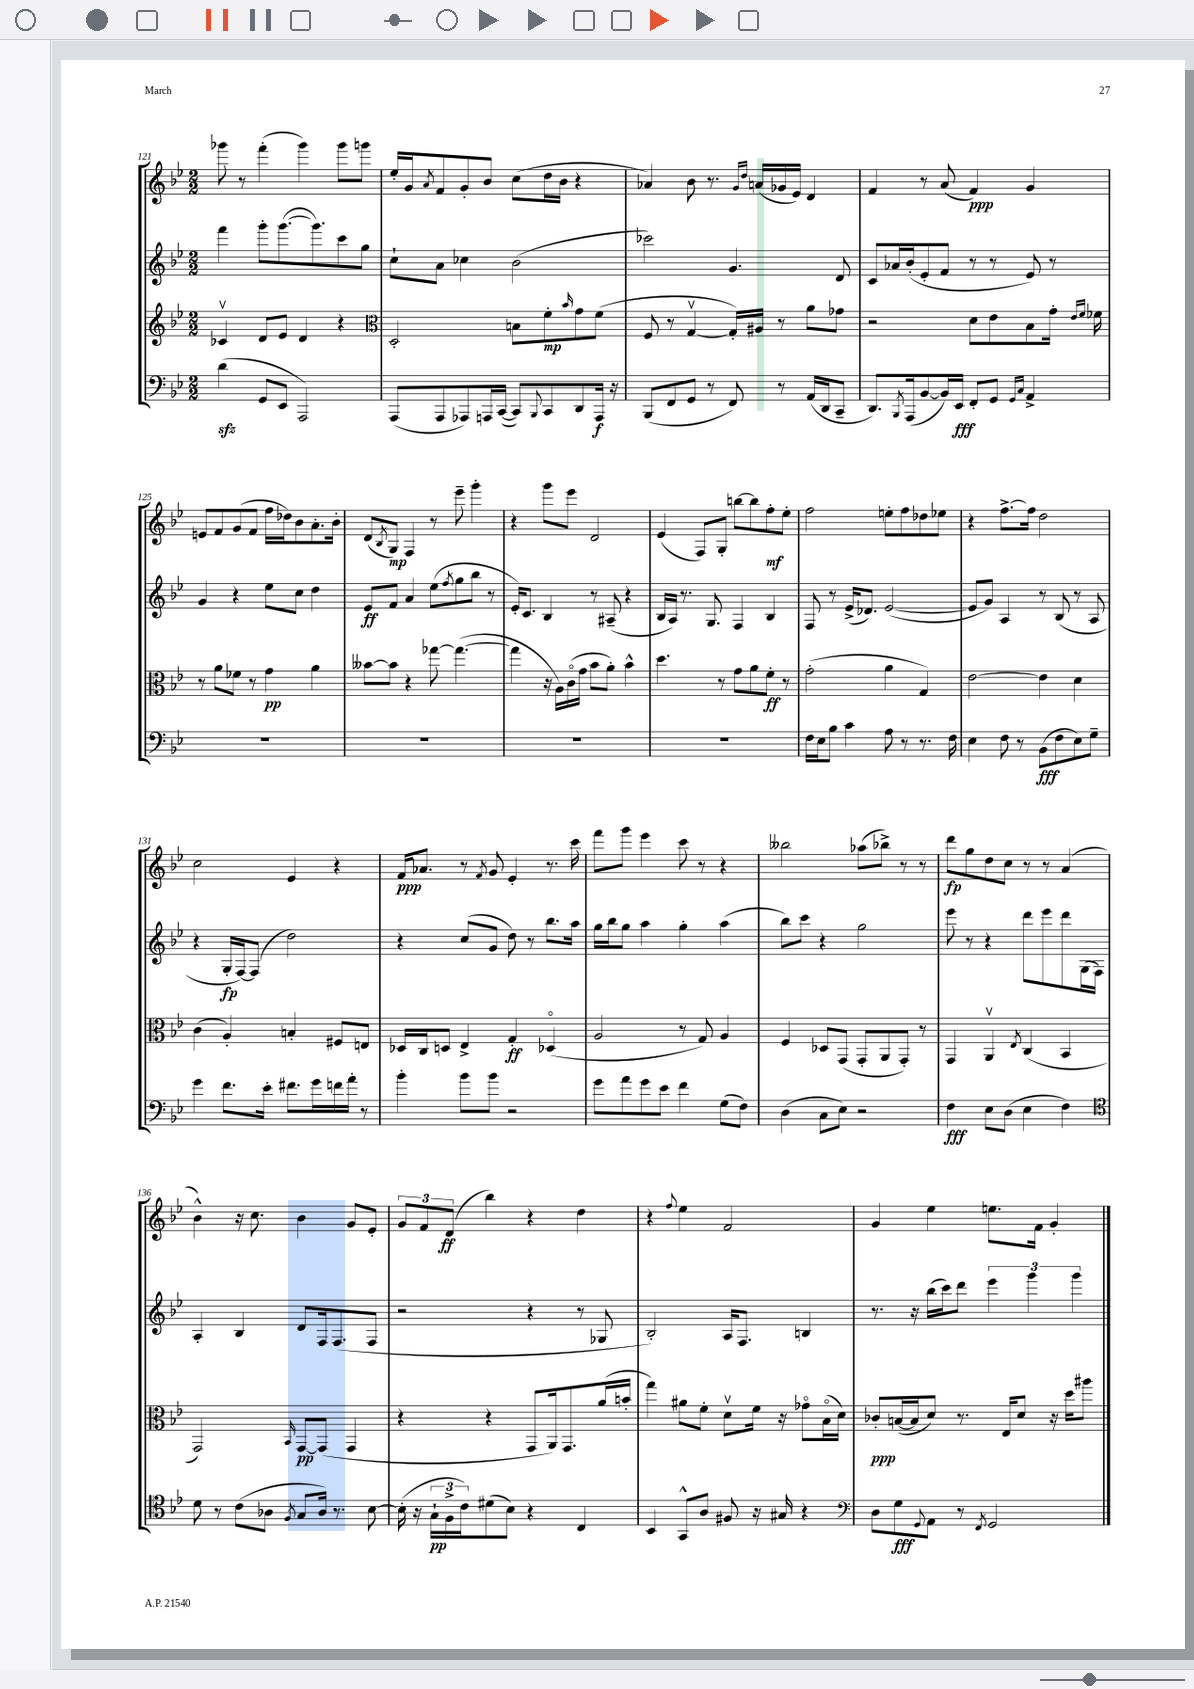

**kern	**kern	**kern	**kern
*staff4	*staff3	*staff2	*staff1
*clefF4	*clefG2	*clefG2	*clefG2
*k[b-e-]	*k[b-e-]	*k[b-e-]	*k[b-e-]
*M2/2	*M2/2	*M2/2	*M2/2
(4d	4c-v	4fff	8ggg-
.	.	.	8r
8GG	8d	8ggg'	(4fff'
8EE-	8e-	([8.ggg	.
2AAA)	4d	.	4ggg-)
.	.	8.ggg])	.
.	4r	8ccc	8ggg-
.	.	8gg	8ggg
=	=	=	=
*	*clefC3	*	*
(8AAA	2D'	8cc`	16ee-'
.	.	.	16g
.	.	.	8qa
8AAA	.	8a	8f
8AAA-)	.	4cc-	8g'
16AAA	.	.	8b-
([16CC	.	.	.
8CC])	8B	(2b-	(8cc
8qqBBB-	.	.	.
8CC	8f'	.	16dd
.	.	.	16b-
.	16qqb-	.	.
8DD	8g	.	4r
16AAA	(8f	.	.
16r	.	.	.
=	=	=	=
(8BBB-	8F	2ccc-)	4a-)
8FF	8r	.	.
8GG	[4Gv	.	8b-
8r	.	.	8.r
8FF)	16G'])	4.g	.
.	.	.	16qqg
.	.	.	16qqdd
.	16A#	.	(16a
8r	8r	.	16g-
.	.	.	16e-)
(16AA	8a	.	4d
16DD	.	.	.
8CC~	8g-	8d	.
=	=	=	=
8.DD)	2r	8c	4f
.	.	16a-	.
8qBBB-	.	.	.
(16AAA	.	(16b-'	.
[8BB-	.	8e-'	8r
16BB-])	.	8f	(8a
16EE-	.	.	.
8FF'	8d	8r	4f)
8GG	8e-	8r	.
16qqGG	.	.	.
16qqC	.	.	.
4AA^	8B-	8e-)	4g
.	16g'	8r	.
.	16qqe-	.	.
.	16qqf	.	.
.	16f-	.	.
=	=	=	=
1r	8r	4g	8e
.	8a	.	8f
.	8f-	4r	(8g
.	8r	.	8f
.	4g	8ee-	16ff
.	.	.	16dd-)
.	.	8cc	8b-
.	4a	4dd	8.a'
.	.	.	16b-'
=	=	=	=
1r	[8b--	8e-	(8d
.	.	.	8qB-
.	8b--]	8f	8G)
.	4r	4a	4F
.	[8gg-	(8ee-	8r
.	.	8qff	.
.	(4.gg-_	8gg	8eee-~
.	.	8bb-	4ggg'
.	.	8r	.
=	=	=	=
1r	4gg-]	16e-')	4r
.	.	8.c	.
.	16r	4B-	8ggg
.	16A)	.	.
.	(16co	.	8eee-
.	16g	.	.
.	8b-	8r	2d
.	8a')	(8A#~	.
.	4b-^^	4r	.
=	=	=	=
1r	4.dd	16B-	(4e-
.	.	16A)	.
.	.	8.r	.
.	.	.	8F)
.	.	8.G	.
.	8r	.	8G'
.	8g	4F	[8bb
.	8a	.	8bb]
.	8f'	4B-	8ff'
.	8r	.	8ee-'
=	=	=	=
16F	(2g'	8F	2ff
16E-	.	.	.
8B-	.	8r	.
4c	.	(16e-^	.
.	.	8.d-)	.
8A	4a	([2e-	8ee'
8r	.	.	8ff
8.r	4G)	.	8dd-
.	.	.	8ee-
16F	.	.	.
=	=	=	=
4E-	[2e-	8e-]	4r
.	.	8g)	.
8F	.	4A	[8.ff^
8r	.	.	.
.	.	.	16ff]
(8BB-	4e-]	8r	2dd
8F	.	(8B-	.
8E-)	4d	8r	.
8G~	.	8A	.
=	=	=	=
4g	(4c	4r	2cc
8.f	4A')	16G'	.
.	.	[16F)	.
.	.	(8F]	.
16e-'	.	.	.
8.f#	4B'	2dd)	4e-
16g	.	.	.
16f	8F#	.	4r
16a'	.	.	.
8r	8E	.	.
=	=	=	=
4b-'	16D-	4r	16f
.	16C	.	8.a-
.	8D	.	.
8b-	4E-^	(8cc	8r
.	.	.	8qf
8b-	.	8g	8g
2r	4G'	8dd)	4e-'
.	.	8r	.
.	(4D-o	8.bb-	8.r
.	.	16aa	16ccc
=	=	=	=
8g	2A	16gg	8fff
.	.	16bb-	.
8a	.	8gg	8ggg
8g	.	4aa	4eee-
8e-	.	.	.
4f	8r	4gg'	8ccc
.	8G)	.	8r
(8G	4A	(4aa	4r
8F)	.	.	.
=	=	=	=
(4D	4F	8bb-)	2bb--
.	.	8ccc	.
8C	8D-	4r	.
8E-)	(8GG	.	.
2r	8GG'	2gg	(8aa-
.	8AA	.	8bb-^)
.	8GG')	.	8r
.	8r	.	8r
=	=	=	=
4F	4GG	8eee-	8ddd
.	.	8r	8gg
8E-	4AAv	4r	8dd
(8D	.	.	8cc
.	8qE-	.	.
4E-	(4C	8ddd	8r
.	.	8eee-	8r
4F)	4BB-	8ddd	(4a
.	.	(16G	.
.	.	16F)	.
=	=	=	=
*clefC4	*	*	*
8d	2GG)	4A'	4b-^^)
8r	.	.	.
(8c	.	4B-	16r
.	.	.	8.cc
8A-	.	.	.
8qF	16qqBB-	.	.
8G	[8GG	8d	4b-
16A-)	(8GG]	16F	.
8.r	.	(8.F	.
.	4GG	.	8g
[8B-	.	8F	8e-'
=	=	=	=
(16B-']	4r	2r	12g
16r	.	.	.
.	.	.	12f
24G`	.	.	.
24F^	.	.	(12d
24c)	.	.	.
(8d#	4r	.	4bb-)
8B-)	.	.	.
4r	8GG	4r	4r
.	16AA)	.	.
.	8.GG	.	.
4C	.	8r	4dd
.	(16a	8G-	.
.	16b'	.	.
=	=	=	=
4BB-	4gg)	2B-')	4r
.	.	.	8qqff
8GG^^	8a#	.	4ee-
8A	8f'	.	.
8F#	8dv	16A	2f
.	.	8.F	.
16r	16f	.	.
16G#	16r	.	.
4r	8g-o	4B	.
.	(16B-o	.	.
.	16d)	.	.
=	=	=	=
*clefF4	*	*	*
8D	8c-'	8.r	4g
8G	([16B	.	.
.	16B]	16r	.
8qqGG	.	.	.
8AA	8d)	(16bb-	4ee-
.	.	16ccc)	.
8r	8.r	8ddd	.
8qFF	.	.	.
2GG	.	6eee-	8.ee
.	16E-	.	.
.	8d	.	.
.	.	6ggg	.
.	.	.	16f
.	16r	.	4g'
.	16dd	.	.
.	.	6ggg	.
.	8aa#	.	.
==	==	==	==
*-	*-	*-	*-
